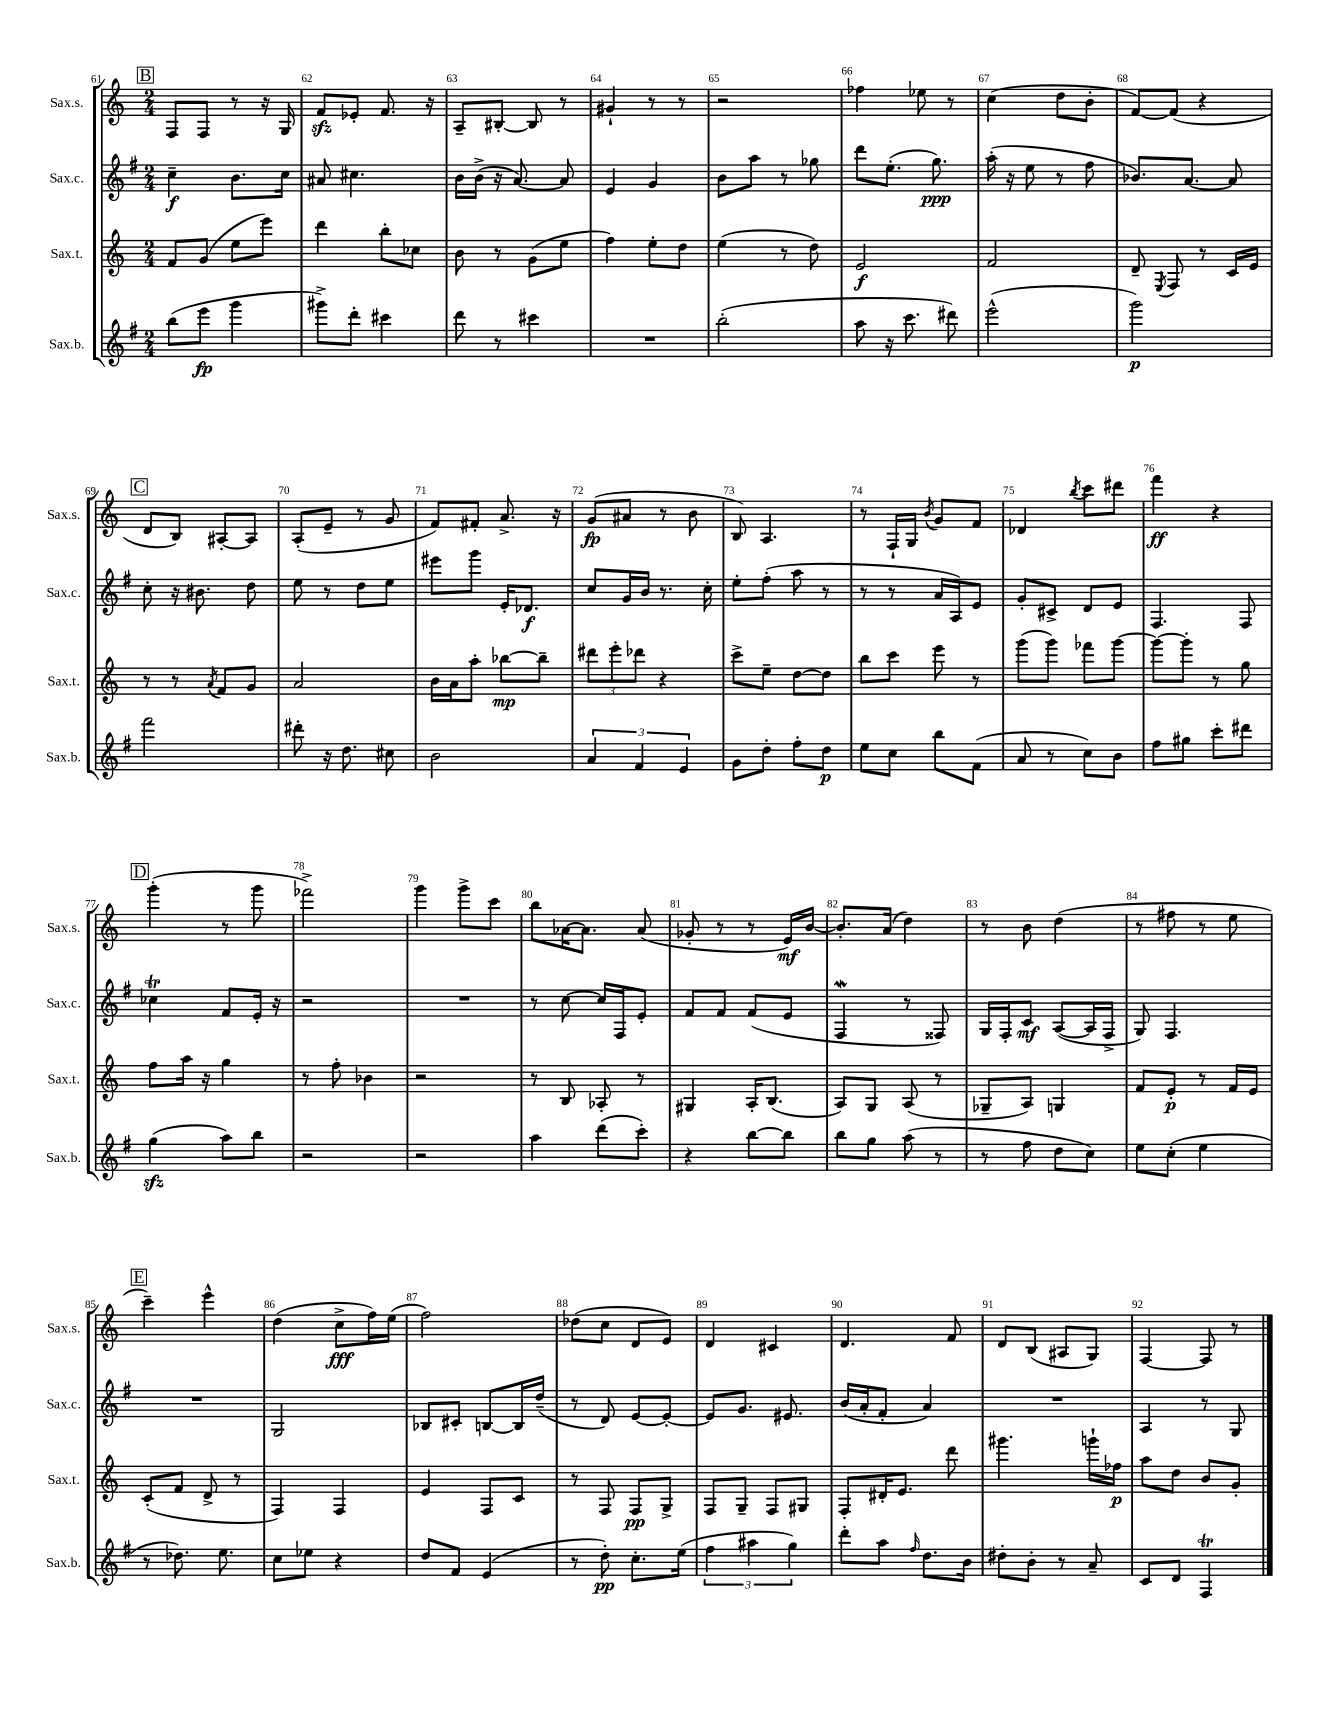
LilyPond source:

<<
\new StaffGroup <<
\new Staff = "s0" \with { instrumentName = "Sax.s." shortInstrumentName = "Sax.s." } {
    \clef treble \key c \major \numericTimeSignature \time 2/4
    \autoBeamOff \mark \markup { \box "B" } f8[ f8] r8 r16 g16 |
    f'8[\sfz ees'8]-. f'8. r16 |
    a8[-- bis8]~-. bis8 r8 |
    gis'4-! r8 r8 |
    r2 |
    fes''4 ees''8 r8 |
    c''4( d''8[ b'8]-. |
    f'8[~) f'8]( r4 |
    \mark \markup { \box "C" } d'8[ b8]) ais8[~-. ais8] |
    a8[-.( e'8]-- r8 g'8 |
    f'8[) fis'8]-. a'8.-> r16 |
    g'8[\fp( ais'8] r8 b'8 |
    b8) a4. |
    r8 f16[-! g16] \acciaccatura { b'8 } g'8[ f'8] |
    des'4 \acciaccatura { b''8 } c'''8[ dis'''8] |
    f'''4\ff r4 |
    \mark \markup { \box "D" } g'''4-.( r8 g'''8 |
    fes'''2->) |
    g'''4 g'''8[-> c'''8] |
    b''8[ aes'16~ aes'8.] aes'8( |
    ges'8-. r8 r8 e'16[\mf) b'16]~ |
    b'8.[-. a'16]( d''4) |
    r8 b'8 d''4( |
    r8 fis''8 r8 e''8 |
    \mark \markup { \box "E" } c'''4--) e'''4-^ |
    d''4( c''8[->\fff f''16) e''16]( |
    f''2) |
    des''8[( c''8] d'8[ e'8]) |
    d'4 cis'4 |
    d'4. f'8 |
    d'8[ b8]( ais8[ g8]) |
    f4~ f8 r8 \bar "|." |
}
\new Staff = "s1" \with { instrumentName = "Sax.c." shortInstrumentName = "Sax.c." } {
    \clef treble \key g \major \numericTimeSignature \time 2/4
    \autoBeamOff \mark \markup { \box "B" } c''4--\f b'8.[ c''16] |
    ais'8 cis''4. |
    b'16[ b'16]->( r16 a'8.~) a'8 |
    e'4 g'4 |
    b'8[ a''8] r8 ges''8 |
    d'''8[ e''8.]-.( g''8.\ppp) |
    a''16-.( r16 e''8 r8 fis''8 |
    bes'8.[) a'8.]~ a'8 |
    \mark \markup { \box "C" } c''8-. r16 bis'8. d''8 |
    e''8 r8 d''8[ e''8] |
    eis'''8[ g'''8] e'16[-. des'8.]\f |
    c''8[ g'16 b'16] r8. c''16-. |
    e''8[-. fis''8]-.( a''8 r8 |
    r8 r8 a'16[ a16) e'8] |
    g'8[-. cis'8]-> d'8[ e'8] |
    fis4. fis8 |
    \mark \markup { \box "D" } ces''4\trill fis'8[ e'16]-. r16 |
    r2 |
    R2 |
    r8 c''8~ c''16[ fis16 e'8]-. |
    fis'8[ fis'8] fis'8[( e'8] |
    fis4\mordent r8 fisis8) |
    g16[ fis16-. c'8]\mf a8[~( a16 fis16]-> |
    g8) fis4. |
    \mark \markup { \box "E" } R2 |
    g2 |
    bes8[ cis'8]-. b8[~ b16 d''16]--( |
    r8 d'8) e'8[~ e'8]~-. |
    e'8[ g'8.] eis'8. |
    b'16[( a'16-. fis'8]-. a'4) |
    R2 |
    a4 r8 g8 \bar "|." |
}
\new Staff = "s2" \with { instrumentName = "Sax.t." shortInstrumentName = "Sax.t." } {
    \clef treble \key c \major \numericTimeSignature \time 2/4
    \autoBeamOff \mark \markup { \box "B" } f'8[ g'8]( e''8[ e'''8]) |
    d'''4 b''8[-. ces''8] |
    b'8 r8 g'8[( e''8] |
    f''4) e''8[-. d''8] |
    e''4( r8 d''8) |
    e'2\f |
    f'2 |
    d'8-- \acciaccatura { e8 } f8 r8 c'16[ e'16] |
    \mark \markup { \box "C" } r8 r8 \acciaccatura { a'8 } f'8[ g'8] |
    a'2 |
    b'16[ a'16 a''8]-. bes''8[~\mp bes''8]-- |
    \tuplet 3/2 { dis'''8[ e'''8-. des'''8] } r4 |
    c'''8[-> e''8]-- d''8[~ d''8] |
    b''8[ c'''8] e'''8 r8 |
    g'''8[( g'''8]) fes'''8[ g'''8]~ |
    g'''8[~ g'''8]-. r8 g''8 |
    \mark \markup { \box "D" } f''8[ a''16] r16 g''4 |
    r8 f''8-. bes'4 |
    r2 |
    r8 b8 aes8-. r8 |
    gis4 a16[-. b8.]( |
    a8[) g8] a8( r8 |
    ges8[-- a8]) g4 |
    f'8[ e'8]-.\p r8 f'16[ e'16] |
    \mark \markup { \box "E" } c'8[-.( f'8] d'8-> r8 |
    f4) f4 |
    e'4 f8[ c'8] |
    r8 f8 f8[\pp g8]-> |
    f8[ g8]-- f8[ gis8] |
    f8[-. dis'16-. e'8.] d'''8 |
    gis'''4. g'''16[-! fes''16]\p |
    a''8[ d''8] b'8[ g'8]-. \bar "|." |
}
\new Staff = "s3" \with { instrumentName = "Sax.b." shortInstrumentName = "Sax.b." } {
    \clef treble \key g \major \numericTimeSignature \time 2/4
    \autoBeamOff \mark \markup { \box "B" } b''8[( e'''8]\fp g'''4 |
    gis'''8[->) d'''8]-. cis'''4 |
    d'''8 r8 cis'''4 |
    R2 |
    b''2-.( |
    a''8 r16 c'''8. dis'''8) |
    e'''2-^( |
    g'''2\p) |
    \mark \markup { \box "C" } fis'''2 |
    dis'''8-. r16 d''8. cis''8 |
    b'2 |
    \tuplet 3/2 { a'4 fis'4 e'4 } |
    g'8[ d''8]-. fis''8[-. d''8]\p |
    e''8[ c''8] b''8[ fis'8]( |
    a'8 r8 c''8[) b'8] |
    fis''8[ gis''8] c'''8[-. dis'''8] |
    \mark \markup { \box "D" } g''4\sfz( a''8[) b''8] |
    r2 |
    r2 |
    a''4 d'''8[( c'''8]-.) |
    r4 b''8[~ b''8] |
    b''8[ g''8] a''8( r8 |
    r8 fis''8 d''8[ c''8]) |
    e''8[ c''8]-.( e''4 |
    \mark \markup { \box "E" } r8 des''8.) e''8. |
    c''8[ ees''8] r4 |
    d''8[ fis'8] e'4( |
    r8 d''8-.\pp) c''8.[-. e''16]( |
    \tuplet 3/2 { fis''4 ais''4 g''4) } |
    d'''8[-. a''8] \grace { fis''16 } d''8.[ b'16] |
    dis''8[-. b'8]-. r8 a'8-- |
    c'8[ d'8] fis4\trill \bar "|." |
}
>>
>>
\layout { \context { \Score currentBarNumber = #61 \override BarNumber.break-visibility = ##(#f #t #t) barNumberVisibility = #all-bar-numbers-visible } }
